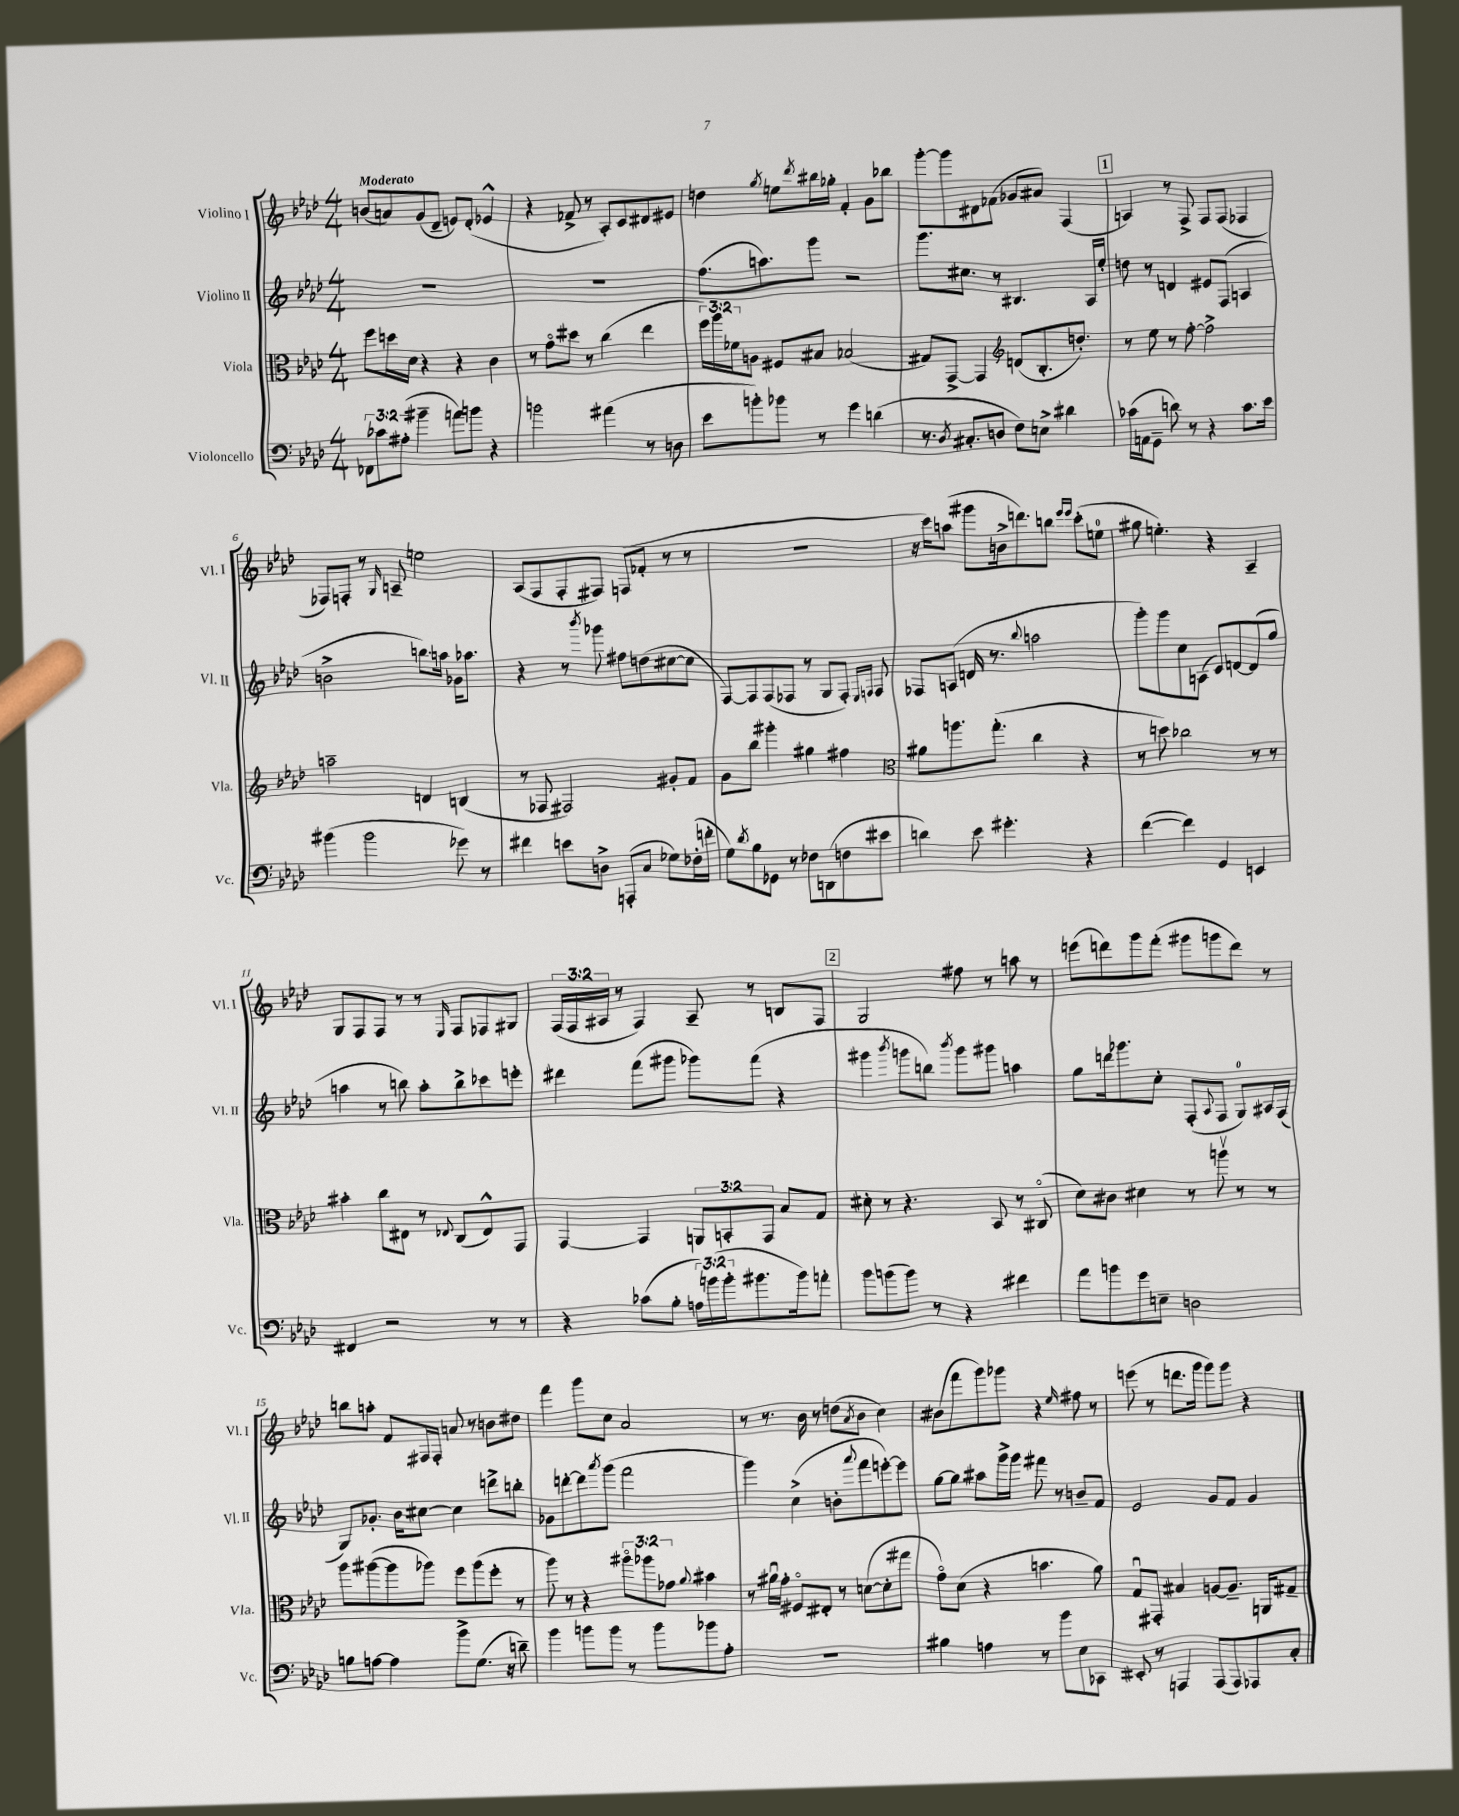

**kern	**kern	**kern	**kern
*staff4	*staff3	*staff2	*staff1
*clefF4	*clefC3	*clefG2	*clefG2
*k[b-e-a-d-]	*k[b-e-a-d-]	*k[b-e-a-d-]	*k[b-e-a-d-]
*M4/4	*M4/4	*M4/4	*M4/4
12FF-	8ff	1r	(8b
12c-	.	.	.
.	16dd	.	8a)
(12A#'	.	.	.
.	16d-	.	.
4b#~	4r	.	(8g
.	.	.	8d-~
8a)	4r	.	8e)
8b	.	.	(8d-'
4r	4c	.	4e-^^
=	=	=	=
2b	8r	1r	4r
.	8go	.	.
.	8dd#	.	8f-^
.	8r	.	8r
(4a#	(4cc	.	8A-')
.	.	.	8c
8r	4ee-	.	8d#
8D	.	.	8e#
=	=	=	=
8e-	24ff)	(8.ff	4dd
.	24aa-	.	.
.	24f-	.	.
8b')	8A	.	.
.	.	8.aa)	.
.	.	.	8qgg
8b-	8F#	.	8ee
.	.	.	8qddd-
8r	8B#	8ggg	16bb#
.	.	.	16gg-'
4g	(2B-	2r	4f'
(4d	.	.	8g
.	.	.	8bb-
=	=	=	=
8.r	8G#)	8.ggg	[8ggg'
.	[8GG^	.	8ggg]
8qD-	.	.	.
8.C#'	.	8.cc#	.
.	4GG]	.	8d#
8D	.	8r	(8f-
*	*clefG2	*	*
8F)	(8d	4.B#	8g-
8E^	8.B-'	.	8a#)
4d#	.	.	(4F
.	8.dd')	.	.
.	.	16A-	.
.	.	16ee-'	.
=	=	=	=
(16c-	8r	8dd	4A)
16AA	.	.	.
8GG~	8ee-	8r	.
8d)	8r	4d	8r
8r	[8ff'	.	8F^
4r	2ff^]	8e#	8F
.	.	(8F	(8F
8.c-	.	4A	4F-
16e-	.	.	.
=	=	=	=
(4b#	2aa~	2b^	8F-)
.	.	.	8F'
2b#	.	.	8r
.	.	.	16qqG
.	.	.	8A~
.	4d	8.bb)	2ee
.	.	16aa	.
8g-)	(4B	16g-	.
.	.	8.aa-	.
8r	.	.	.
=	=	=	=
4f#	8r	4r	(8A-
.	8F-	.	8F
8e	2F#)	8r	8F'
.	.	8qbbb-	.
8D^	.	8ggg-	8F#)
(8AAA'	.	8ff#	(8F
8C	.	(8dd	8f-'
8G-)	8g#'	[8cc#	8r
(16F-'	8f	8cc#]	8r
16f'	.	.	.
=	=	=	=
8G)	8g	[8F)	1r
8qd-	.	.	.
8B-	8bb-	8F]	.
8GG-	4ggg#'	(8F	.
8r	.	8F-	.
8F-	4gg#	8r	.
(8DD	.	8G	.
8F	4ff#	8F-')	.
.	.	16qqE-	.
.	.	16qqF	.
8e#	.	8F	.
=	=	=	=
*	*clefC3	*	*
4d)	8a#	8F-	16r
.	.	.	16ccc)
.	8.aa	(8A	(8aa
8e-	.	16d	8ggg#
.	(8.gg'	8.r	.
4.g#'	.	.	16b^
.	.	.	8.ddd)
.	.	8qqbb-	.
.	4cc	2aa	.
.	.	.	8bb
.	.	.	16qqeee-
.	.	.	16qqeee-
4r	4r	.	(8ccc'
.	.	.	8ee
=	=	=	=
([4f	8r	8ggg')	8gg#
.	8dd)	8ggg	4.ee')
4f])	2cc-	8cc	.
.	.	(8A	.
4GG	.	8c)	4r
.	.	[8d	.
4EE	8r	(8d]	4A-~
.	8r	8gg	.
=	=	=	=
4FF#	4b#'	4aa	8G
.	.	.	8F
2r	8cc	8r	8F
.	8E#	8bb)	8r
.	8r	8aa'	8r
.	8qqE-	.	16qqE-
.	(8C	8bb^	8F
8r	8E-^^)	8ccc-	8F-
8r	8GG	8eee'	8G#
=	=	=	=
4r	[4GG	4ddd#	(24F
.	.	.	24F
.	.	.	24A#
.	.	.	8r
(8c-	4GG]	(8fff	4F)
8B-'	.	8ggg#	.
24A)	12AA	8ggg-)	8A#~
(24b	.	.	.
24b'	12BB'	.	.
8.b#	.	(8fff	8r
.	12GG	.	.
.	8B-	4r	8B
16b#)	.	.	.
8a'	8G	.	8F
=	=	=	=
8b-	8d#'	4ggg#	2G
(8b	8r	.	.
.	.	8qbbb-	.
8b)	4.r	8ggg	.
8r	.	8bb)	.
.	.	8qbbb-	.
4r	.	8ggg	8ff#
.	8BB-	8ggg#	8r
4f#	8r	4aa	8aa
.	(8C#o	.	8r
=	=	=	=
8a-	8d-)	8gg	(8eee
8b	8c#	16ddd	8ddd)
.	.	8.ggg-	.
8g	4d#	.	8ggg
8E~	.	8cc'	(8fff'
2D	8r	(8F'	8ggg#
.	.	8qqA-	.
.	8aav	8F	8ggg
.	8r	8G)	8ddd)
.	8r	16A#	8r
.	.	(16F	.
=	=	=	=
8B	8aa-	8G)	8bb
[8A	([8aa#	8.g-'	8aa'
4A]	8aa#]	.	8f
.	.	16b-	.
.	8aa-)	[8cc#	16F#
.	.	.	16F#'
8b-^	8ff	4cc#]	8a
(8.G	(8aa-	.	8r
.	8ff'	8ddd^	8b
16r	.	.	.
8d~)	8r	8bb'	8dd#
=	=	=	=
4b-	8aa-)	8g-	4fff
.	8r	[8ddd'	.
8b	4r	8ddd]	8ggg
.	.	8qaaa-	.
8b	.	(8ggg	8cc
8r	12aa#o	2fff	2a-
.	12aa-	.	.
8b	.	.	.
.	12g-	.	.
.	8qqa-	.	.
8b-	4b#	.	.
8A-'	.	.	.
=	=	=	=
1r	8r	4ggg)	8r
.	16a#u	.	8.r
.	16g'	.	.
.	8F#o	(4cc^	.
.	.	.	16b-
.	8E#'	.	8r
.	8r	8b'	(8dd
.	.	8qqaaa-	8qa-
.	([8d	8fff	8b-
.	8d']	[8eee')	4cc)
.	8gg#	8eee]	.
=	=	=	=
4B#	8go)	[8gg	(8b#
.	(8d-	8gg]	8fff
4A	4r	8aa#	8ggg)
.	.	16ggg^	8ggg-
.	.	16ggg	.
8r	4.b	8fff#	4r
8b-	.	8r	.
.	.	.	16qqee-
8E-	.	8b~	8ff#
8CC-	8a-)	8f	8r
=	=	=	=
8EE#'	8Gu	2e-	(8eee
8r	8GG#'	.	8r
4AAA	4B#	.	8.ddd
.	.	.	16ggg
(8AAA	[8A	8g	8ggg)
8AAA)	8.A~]	8f	8ggg
8AAA-	.	4g	4r
.	16AA	.	.
8C'	8G#~	.	.
==	==	==	==
*-	*-	*-	*-
